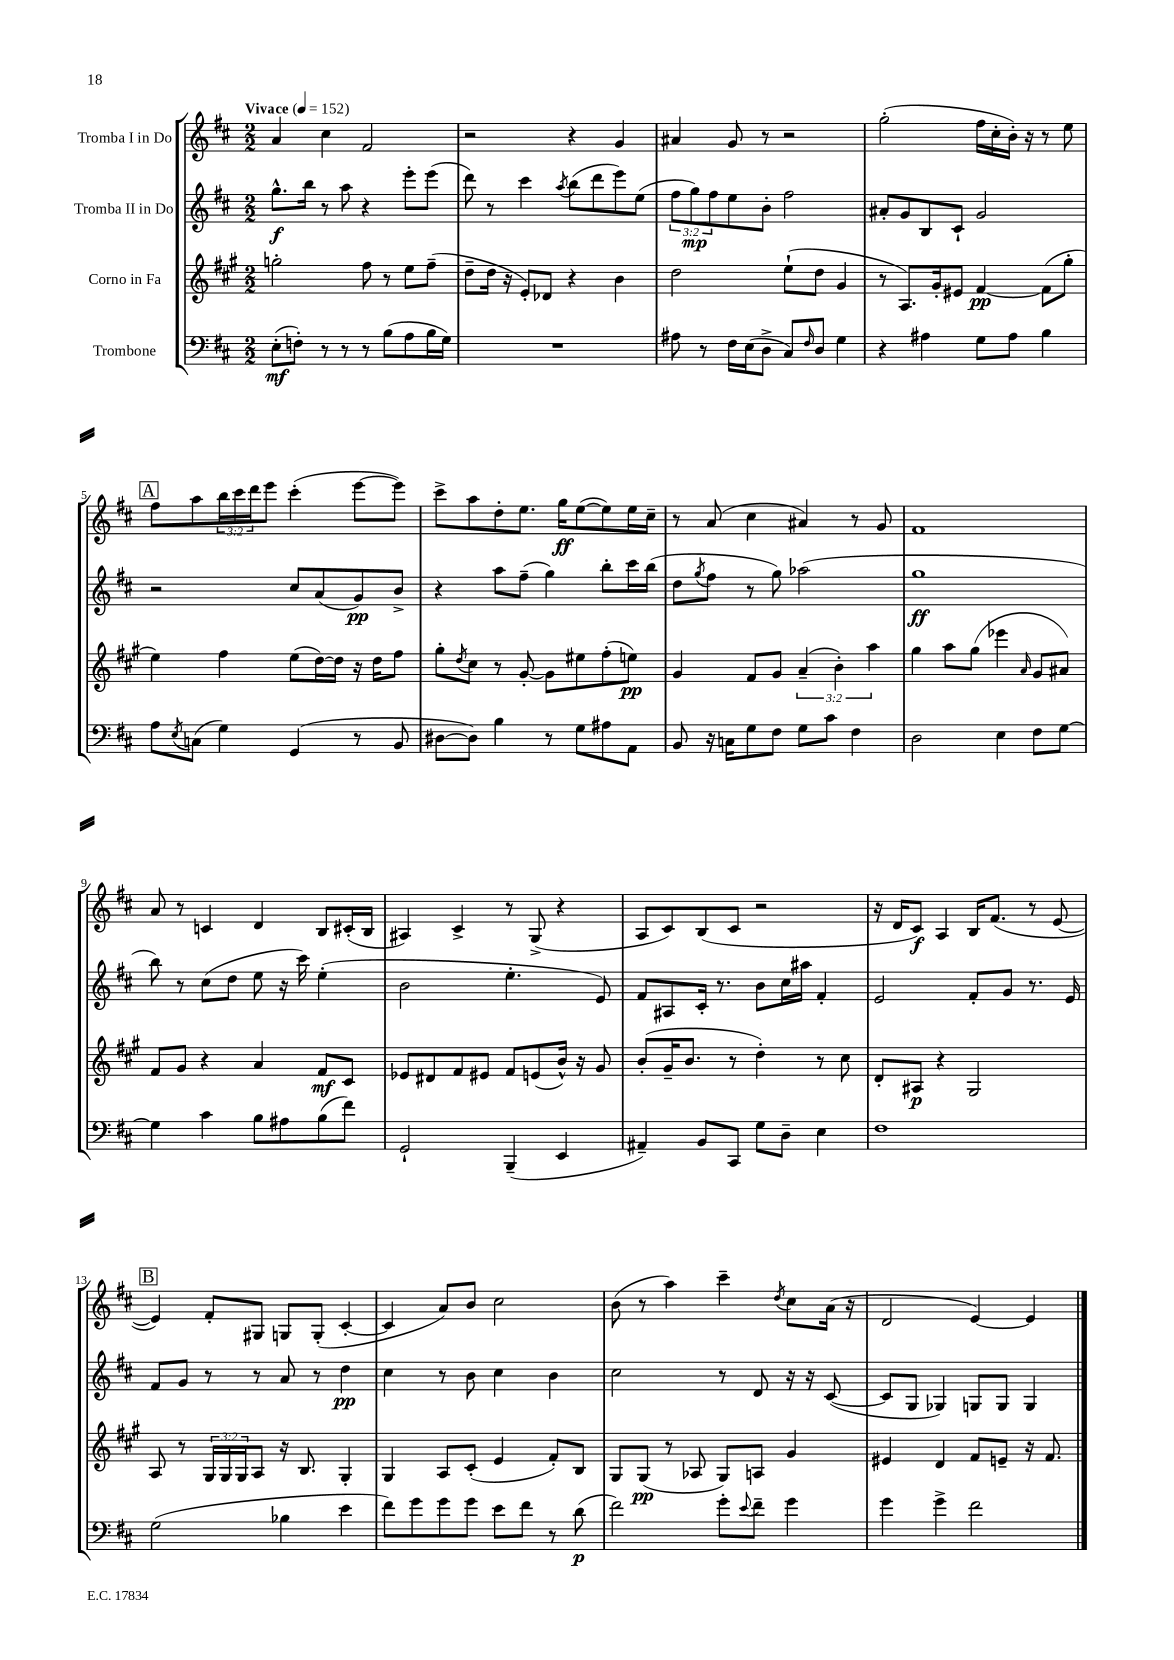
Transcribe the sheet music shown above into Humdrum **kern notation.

**kern	**dynam	**kern	**dynam	**kern	**dynam	**kern	**dynam
*part4	*part4	*part3	*part3	*part2	*part2	*part1	*part1
*staff4	*staff4	*staff3	*staff3	*staff2	*staff2	*staff1	*staff1
*I"Trombone	*	*I"Corno in Fa	*	*I"Tromba II in Do	*	*I"Tromba I in Do	*
*clefF4	*	*clefG2	*	*clefG2	*	*clefG2	*
*k[f#c#]	*	*k[f#c#g#]	*	*k[f#c#]	*	*k[f#c#]	*
*M2/2	*	*M2/2	*	*M2/2	*	*M2/2	*
*MM152	*	*MM152	*	*MM152	*	*MM152	*
=1	=1	=1	=1	=1	=1	=1	=1
!	!	!	!	!	!	!LO:TX:a:B:t=Vivace	!
(8E'\L	mf	2ggn'\	.	8.gg^^\L	f	4a/	.
8Fn'\J)	.	.	.	.	.	.	.
.	.	.	.	16bb\Jk	.	.	.
8r	.	.	.	8r	.	4cc#\	.
8r	.	.	.	8aa\	.	.	.
8r	.	8ff#\	.	4r	.	2f#/	.
(8B\L	.	8r	.	.	.	.	.
8A\	.	8ee\L	.	8eee'\L	.	.	.
16B\L	.	(8ff#~\J	.	(8eee\J	.	.	.
16G\JJ)	.	.	.	.	.	.	.
=2	=2	=2	=2	=2	=2	=2	=2
1r	.	8dd~\L	.	8ddd\)	.	2r	.
.	.	16dd\Jk	.	8r	.	.	.
.	.	16r	.	.	.	.	.
.	.	8e'/L)	.	4ccc#\	.	.	.
.	.	8d-X/J	.	.	.	.	.
.	.	.	.	8qaa/	.	.	.
.	.	4r	.	(8bb\L	.	4r	.
.	.	.	.	8ddd\	.	.	.
.	.	4b\	.	8eee\)	.	4g/	.
.	.	.	.	(8ee\J	.	.	.
=3	=3	=3	=3	=3	=3	=3	=3
8A#X\	.	2dd\	.	12ff#\L	.	4a#X/	.
.	.	.	.	12gg\)	mp	.	.
8r	.	.	.	.	.	.	.
.	.	.	.	12ff#\	.	.	.
16F#\LL	.	.	.	8ee\	.	8g/	.
(16E\J	.	.	.	.	.	.	.
8D^\J	.	.	.	8b'\J	.	8r	.
8C#/L)	.	(8ee`\L	.	2ff#\	.	2r	.
16qqF#/	.	.	.	.	.	.	.
8D/J	.	8dd\J	.	.	.	.	.
4G\	.	4g#/	.	.	.	.	.
=4	=4	=4	=4	=4	=4	=4	=4
4r	.	8r	.	8a#X'/L	.	(2gg'\	.
.	.	8.A/L)	.	8g/	.	.	.
4A#X\	.	.	.	8B/	.	.	.
.	.	16g#'/k	.	.	.	.	.
.	.	8e#X/J	.	8c#`/J	.	.	.
8G\L	.	[4f#/	pp	2g/	.	16ff#\LL	.
.	.	.	.	.	.	16cc#'\	.
8A#\J	.	.	.	.	.	16b'\JJ)	.
.	.	.	.	.	.	16r	.
4B\	.	(8f#\L]	.	.	.	8r	.
.	.	8gg#'\J	.	.	.	8ee\	.
!!LO:LB:g=z
!!LO:REH:place=s1:t=A
=5	=5	=5	=5	=5	=5	=5	=5
8A\L	.	4ee\)	.	2r	.	8ff#\L	.
8qE/	.	.	.	.	.	.	.
(8Cn\J	.	.	.	.	.	8aa\	.
4G\)	.	4ff#\	.	.	.	24bb\L	.
.	.	.	.	.	.	24ccc#\	.
.	.	.	.	.	.	24ddd\J	.
.	.	.	.	.	.	8eee\J	.
(4GG/	.	(8ee\L	.	8cc#/L	.	(4ccc#'\	.
.	.	[16dd\L)	.	(8a/	.	.	.
.	.	16dd\JJ]	.	.	.	.	.
8r	.	16r	.	8g/)	pp	[8eee\L	.
.	.	16dd\KL	.	.	.	.	.
8BB/	.	8ff#\J	.	8b^/J	.	8eee\J])	.
=6	=6	=6	=6	=6	=6	=6	=6
[8D#X\L	.	8gg#'\L	.	4r	.	8ccc#^\L	.
.	.	8qdd/	.	.	.	.	.
8D#\J])	.	8cc#\J	.	.	.	8aa\	.
4B\	.	8r	.	8aa\L	.	8dd'\	.
.	.	[8g#'/	.	(8ff#~\J	.	8.ee\J	.
8r	.	8g#\L]	.	4gg\)	.	.	.
.	.	.	.	.	.	16gg\KL	ff
8G\L	.	8ee#X\	.	.	.	([8ee\	.
8A#X\	.	(8ff#'\	.	8bb'\L	.	8ee\])	.
8AA\J	.	8een\J)	pp	16ccc#\L	.	16ee\L	.
.	.	.	.	(16bb\JJ	.	16cc#~\JJ	.
=7	=7	=7	=7	=7	=7	=7	=7
8BB/	.	4g#/	.	8dd\L	.	8r	.
.	.	.	.	8qgg/	.	.	.
16r	.	.	.	8ff#\J	.	(8a/	.
16Cn\KL	.	.	.	.	.	.	.
8G\	.	8f#/L	.	8r	.	4cc#\	.
8F#\J	.	8g#/J	.	8gg\)	.	.	.
8G\L	.	(6a~/	.	(2aa-X\	.	4a#X/)	.
8c#\J	.	.	.	.	.	.	.
.	.	6b'\)	.	.	.	.	.
4F#\	.	.	.	.	.	8r	.
.	.	6aa\	.	.	.	.	.
.	.	.	.	.	.	8g/	.
=8	=8	=8	=8	=8	=8	=8	=8
2D\	.	4gg#\	.	1gg	ff	1f#	.
.	.	8aa\L	.	.	.	.	.
.	.	(8gg#\J	.	.	.	.	.
4E\	.	4eee-X\	.	.	.	.	.
.	.	16qqa/	.	.	.	.	.
8F#\L	.	8g#/L	.	.	.	.	.
[8G\J	.	8a#X/J)	.	.	.	.	.
!!LO:LB:g=z
=9	=9	=9	=9	=9	=9	=9	=9
4G\]	.	8f#/L	.	8bb\)	.	8a/	.
.	.	8g#/J	.	8r	.	8r	.
4c#\	.	4r	.	(8cc#\L	.	4cn/	.
.	.	.	.	8dd\J	.	.	.
8B\L	.	4a/	.	8ee\	.	4d/	.
8A#X\	.	.	.	16r	.	.	.
.	.	.	.	16ccc#\)	.	.	.
(8B\	.	8f#/L	mf	(4ee'\	.	8B/L	.
8f#\J)	.	8c#/J	.	.	.	(16c#X'/L	.
.	.	.	.	.	.	16B/JJ	.
=10	=10	=10	=10	=10	=10	=10	=10
2GG`/	.	8e-X/L	.	2b\	.	4A#X/)	.
.	.	8d#X/	.	.	.	.	.
.	.	8f#/	.	.	.	4c#^/	.
.	.	8e#X/J	.	.	.	.	.
(4BBB~/	.	8f#/L	.	4.ee'\	.	8r	.
.	.	(8en/	.	.	.	(8G^/	.
4EE/	.	16b^^/Jk)	.	.	.	4r	.
.	.	16r	.	.	.	.	.
.	.	8g#/	.	8e/)	.	.	.
=11	=11	=11	=11	=11	=11	=11	=11
4AA#X~/)	.	(8b'/L	.	8f#/L	.	8A/L	.
.	.	16g#~/K	.	8A#X/	.	8c#/)	.
.	.	8.b/J	.	.	.	.	.
8BB/L	.	.	.	16c#'/Jk	.	(8B/	.
.	.	.	.	8.r	.	.	.
8CC#/J	.	8r	.	.	.	8c#/J	.
8G\L	.	4dd'\)	.	8b\L	.	2r	.
8D~\J	.	.	.	16cc#\L	.	.	.
.	.	.	.	16aa#X\JJ	.	.	.
4E\	.	8r	.	4f#'/	.	.	.
.	.	8cc#\	.	.	.	.	.
=12	=12	=12	=12	=12	=12	=12	=12
1F#	.	8d'/L	.	2e/	.	16r	.
.	.	.	.	.	.	16d/KL	.
.	.	8A#X/J	p	.	.	8c#/J)	f
.	.	4r	.	.	.	4A/	.
.	.	2G#/	.	8f#'/L	.	16B/KL	.
.	.	.	.	.	.	(8.f#/J	.
.	.	.	.	8g/J	.	.	.
.	.	.	.	8.r	.	8r	.
.	.	.	.	.	.	[8e/	.
.	.	.	.	16e/	.	.	.
!!LO:LB:g=z
!!LO:REH:place=s1:t=B
=13	=13	=13	=13	=13	=13	=13	=13
(2G\	.	8A/	.	8f#/L	.	4e/])	.
.	.	8r	.	8g/J	.	.	.
.	.	24G#/LL	.	8r	.	8f#'/L	.
.	.	24G#/	.	.	.	.	.
.	.	24G#/J	.	.	.	.	.
.	.	8A/J	.	8r	.	8G#X/J	.
4B-X\	.	16r	.	8a/	.	8Gn/L	.
.	.	8.B/	.	.	.	.	.
.	.	.	.	8r	.	(8G'/J	.
4e\	.	4G#'/	.	4dd\	pp	[4c#'/	.
=14	=14	=14	=14	=14	=14	=14	=14
8f#\L)	.	4G#/	.	4cc#\	.	4c#/]	.
8g\	.	.	.	.	.	.	.
8g\	.	8A/L	.	8r	.	8a/L)	.
8g\J	.	(8c#'/J	.	8b\	.	8b/J	.
8e\L	.	4e/	.	4cc#\	.	2cc#\	.
8f#\J	.	.	.	.	.	.	.
8r	.	8f#'/L)	.	4b\	.	.	.
(8d\	p	8B/J	.	.	.	.	.
=15	=15	=15	=15	=15	=15	=15	=15
2f#\)	.	8G#/L	.	2cc#\	.	(8b\	.
.	.	(8G#/J	pp	.	.	8r	.
.	.	8r	.	.	.	4aa\)	.
.	.	8A-X/	.	.	.	.	.
8g'\L	.	8G#/L)	.	8r	.	4ccc#~\	.
8qqe/	.	.	.	.	.	.	.
8f#~\J	.	8An/J	.	8d/	.	.	.
.	.	.	.	.	.	8qdd/	.
4g\	.	4g#/	.	16r	.	8cc#\L	.
.	.	.	.	16r	.	.	.
.	.	.	.	([8c#/	.	(16a\Jk	.
.	.	.	.	.	.	16r	.
=16	=16	=16	=16	=16	=16	=16	=16
4g\	.	4e#X/	.	8c#/L]	.	2d/	.
.	.	.	.	8G/J	.	.	.
4g^\	.	4d/	.	4G-X/)	.	.	.
2f#\	.	8f#/L	.	8Gn/L	.	[4e/)	.
.	.	8en~/J	.	8G/J	.	.	.
.	.	16r	.	4G/	.	4e/]	.
.	.	8.f#/	.	.	.	.	.
==	==	==	==	==	==	==	==
*-	*-	*-	*-	*-	*-	*-	*-
